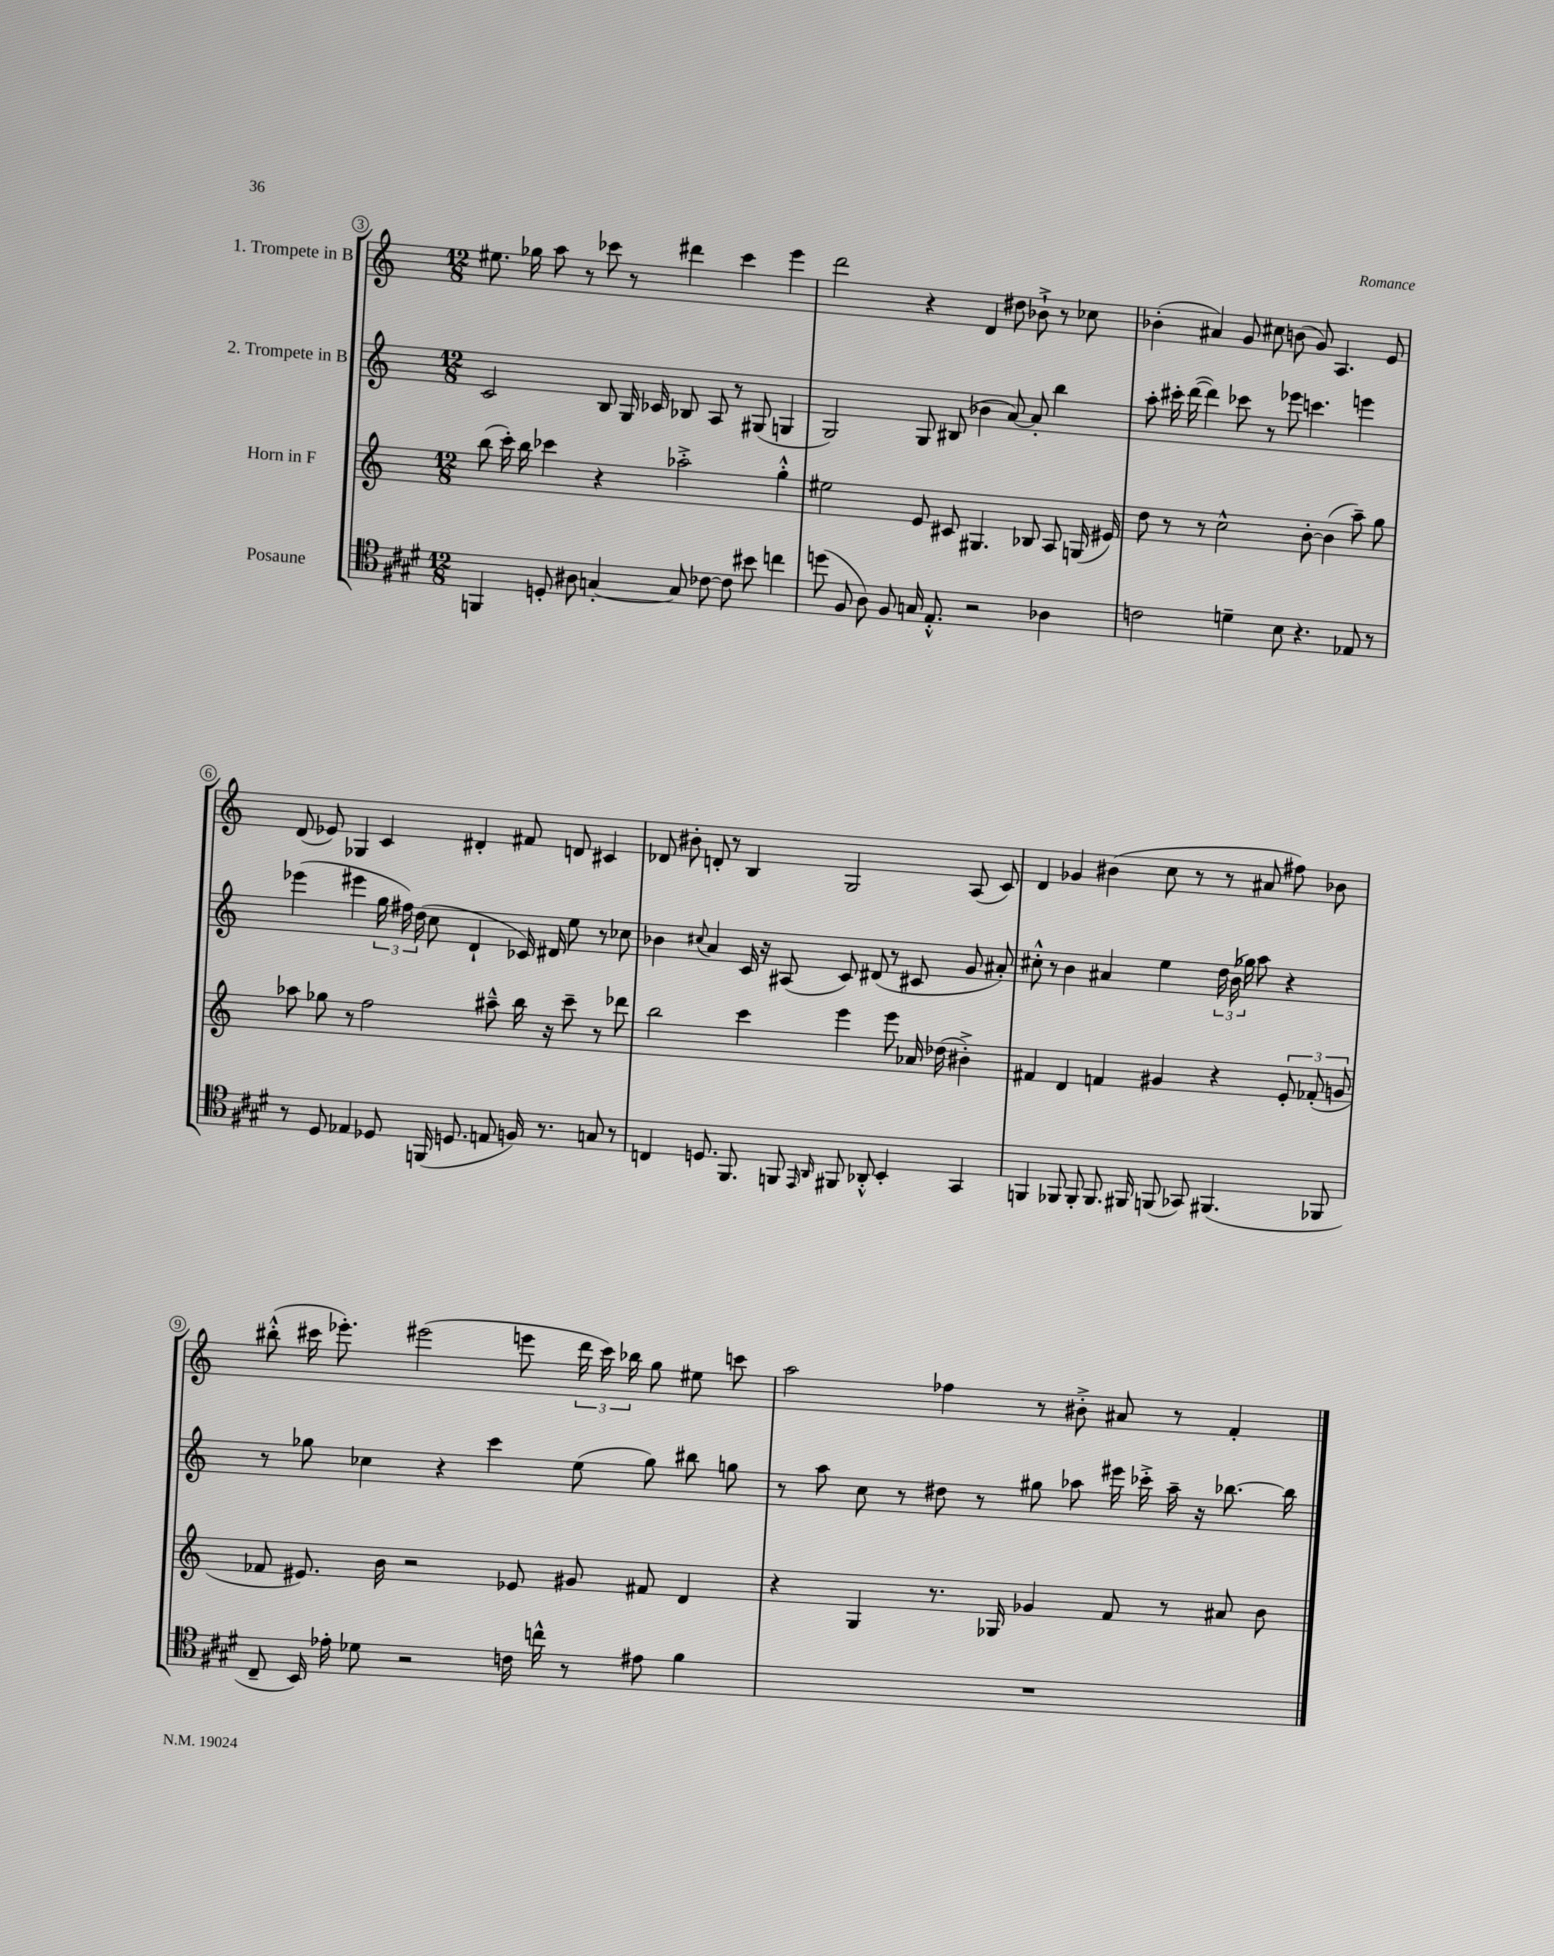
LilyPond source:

<<
\new StaffGroup <<
\new Staff = "s0" \with { instrumentName = "1. Trompete in B" } {
    \clef treble \key c \major \numericTimeSignature \time 12/8
    \autoBeamOff eis''8. ges''16 a''8 r8 ces'''8 r8 dis'''4 ces'''4 e'''4 |
    d'''2 r4 d'4 dis''8 bes'8-!-> r8 ces''8 |
    bes'4-.( ais'4) g'8 cis''8 b'8( g'8) a4. e'8 |
    d'8( ees'8) ges4 c'4 dis'4-. fis'8 d'8 cis'4 |
    des'8 bis'8-. d'8-. r8 b4 g2 a8( c'8) |
    d'4 ges'4 bis'4( c''8 r8 r8 ais'8 fis''8) bes'8 |
    bis''8-.-^( cis'''16 ees'''8.-.) eis'''2( e'''8 \tuplet 3/2 { d'''16 cis'''16) bes''16 } g''8 eis''8 c'''8 |
    a''2 fes''4 r8 bis'8-.-> ais'8 r8 f'4-. \bar "|." |
}
\new Staff = "s1" \with { instrumentName = "2. Trompete in B" } {
    \clef treble \key c \major \numericTimeSignature \time 12/8
    \autoBeamOff c'2 b8 g16 ces'16 bes8 a8 r8 gis8( g4 |
    g2) g8 bis8( bes'4 a'8~) a'8-. b''4 |
    a''8-. cis'''16-. d'''16~( d'''4) ces'''8 r8 ees'''8 c'''4. e'''4 |
    ees'''4( eis'''4 \tuplet 3/2 { g''16 fis''16) d''16( } c''8 d'4-! ces'16) dis'16 e''8 r8 ces''8 |
    bes'4 \appoggiatura { cis''8 } a'4 c'16 r16 ais8( c'8) dis'8( r8 cis'8 g'8 ais'8-.) |
    cis''8-.-^ r8 b'4 ais'4 e''4 \tuplet 3/2 { d''16 b'16( ges''16) } a''8 r4 |
    r8 ges''8 ces''4 r4 c'''4 e''8( ges''8) bis''8 g''8 |
    r8 a''8 c''8 r8 dis''8 r8 gis''8 aes''8 eis'''16 ces'''16-.-> aes''16-- r16 bes''8.~ bes''16 \bar "|." |
}
\new Staff = "s2" \with { instrumentName = "Horn in F" } {
    \clef treble \key c \major \numericTimeSignature \time 12/8
    \autoBeamOff b''8( c'''16-.) b''16 ces'''4 r4 aes''2-.-> g''4-.-^ |
    eis''2 e'8 cis'8 gis4. bes8 a8 g16( eis'16) |
    d''8 r8 r8 c''2-^ b'8~-. b'4( a''8--) g''8 |
    aes''8 ges''8 r8 f''2 ais''8---^ b''16 r16 c'''8-- r8 des'''8 |
    b''2 c'''4 e'''4 e'''8 aes'16 des''16( bis'4-.->) |
    fis'4 d'4 f'4 gis'4 r4 \tuplet 3/2 { e'8-. fes'8-.( g'8 } |
    fes'8 eis'8.) b'16 r2 ees'8 gis'8 fis'8 d'4 |
    r4 g4 r8. ges16 ges'4 f'8 r8 ais'8 b'8 \bar "|." |
}
\new Staff = "s3" \with { instrumentName = "Posaune" } {
    \clef tenor \key e \major \numericTimeSignature \time 12/8
    \autoBeamOff f,4 d8-. ais8 g4~-. g8 ces'8~ ces'8 bis'8 c''4 |
    d''8( fis8 a8) fis8 g16 e8.-.-^ r2 aes4 |
    c'2 d'4-- b8 r4. ees8 r8 |
    r8 dis8 ees4 des8 f,16( d8. e8 f16) r8. g8 r8 |
    c4 d8. fis,8. f,8 \grace { e,16 a,16 } fis,8 aes,8-.-^ b,4-. gis,4 |
    f,4 fes,8 fes,8-. fes,8. fis,16 f,8( ges,8) fis,4.( fes,8 |
    cis8-- b,16) ees'16-. des'8 r2 c'16 c''16-^ r8 eis'8 fis'4 |
    R1. \bar "|." |
}
>>
>>
\layout { \context { \Score currentBarNumber = #3 \override BarNumber.stencil = #(make-stencil-circler 0.1 0.3 ly:text-interface::print) } }
